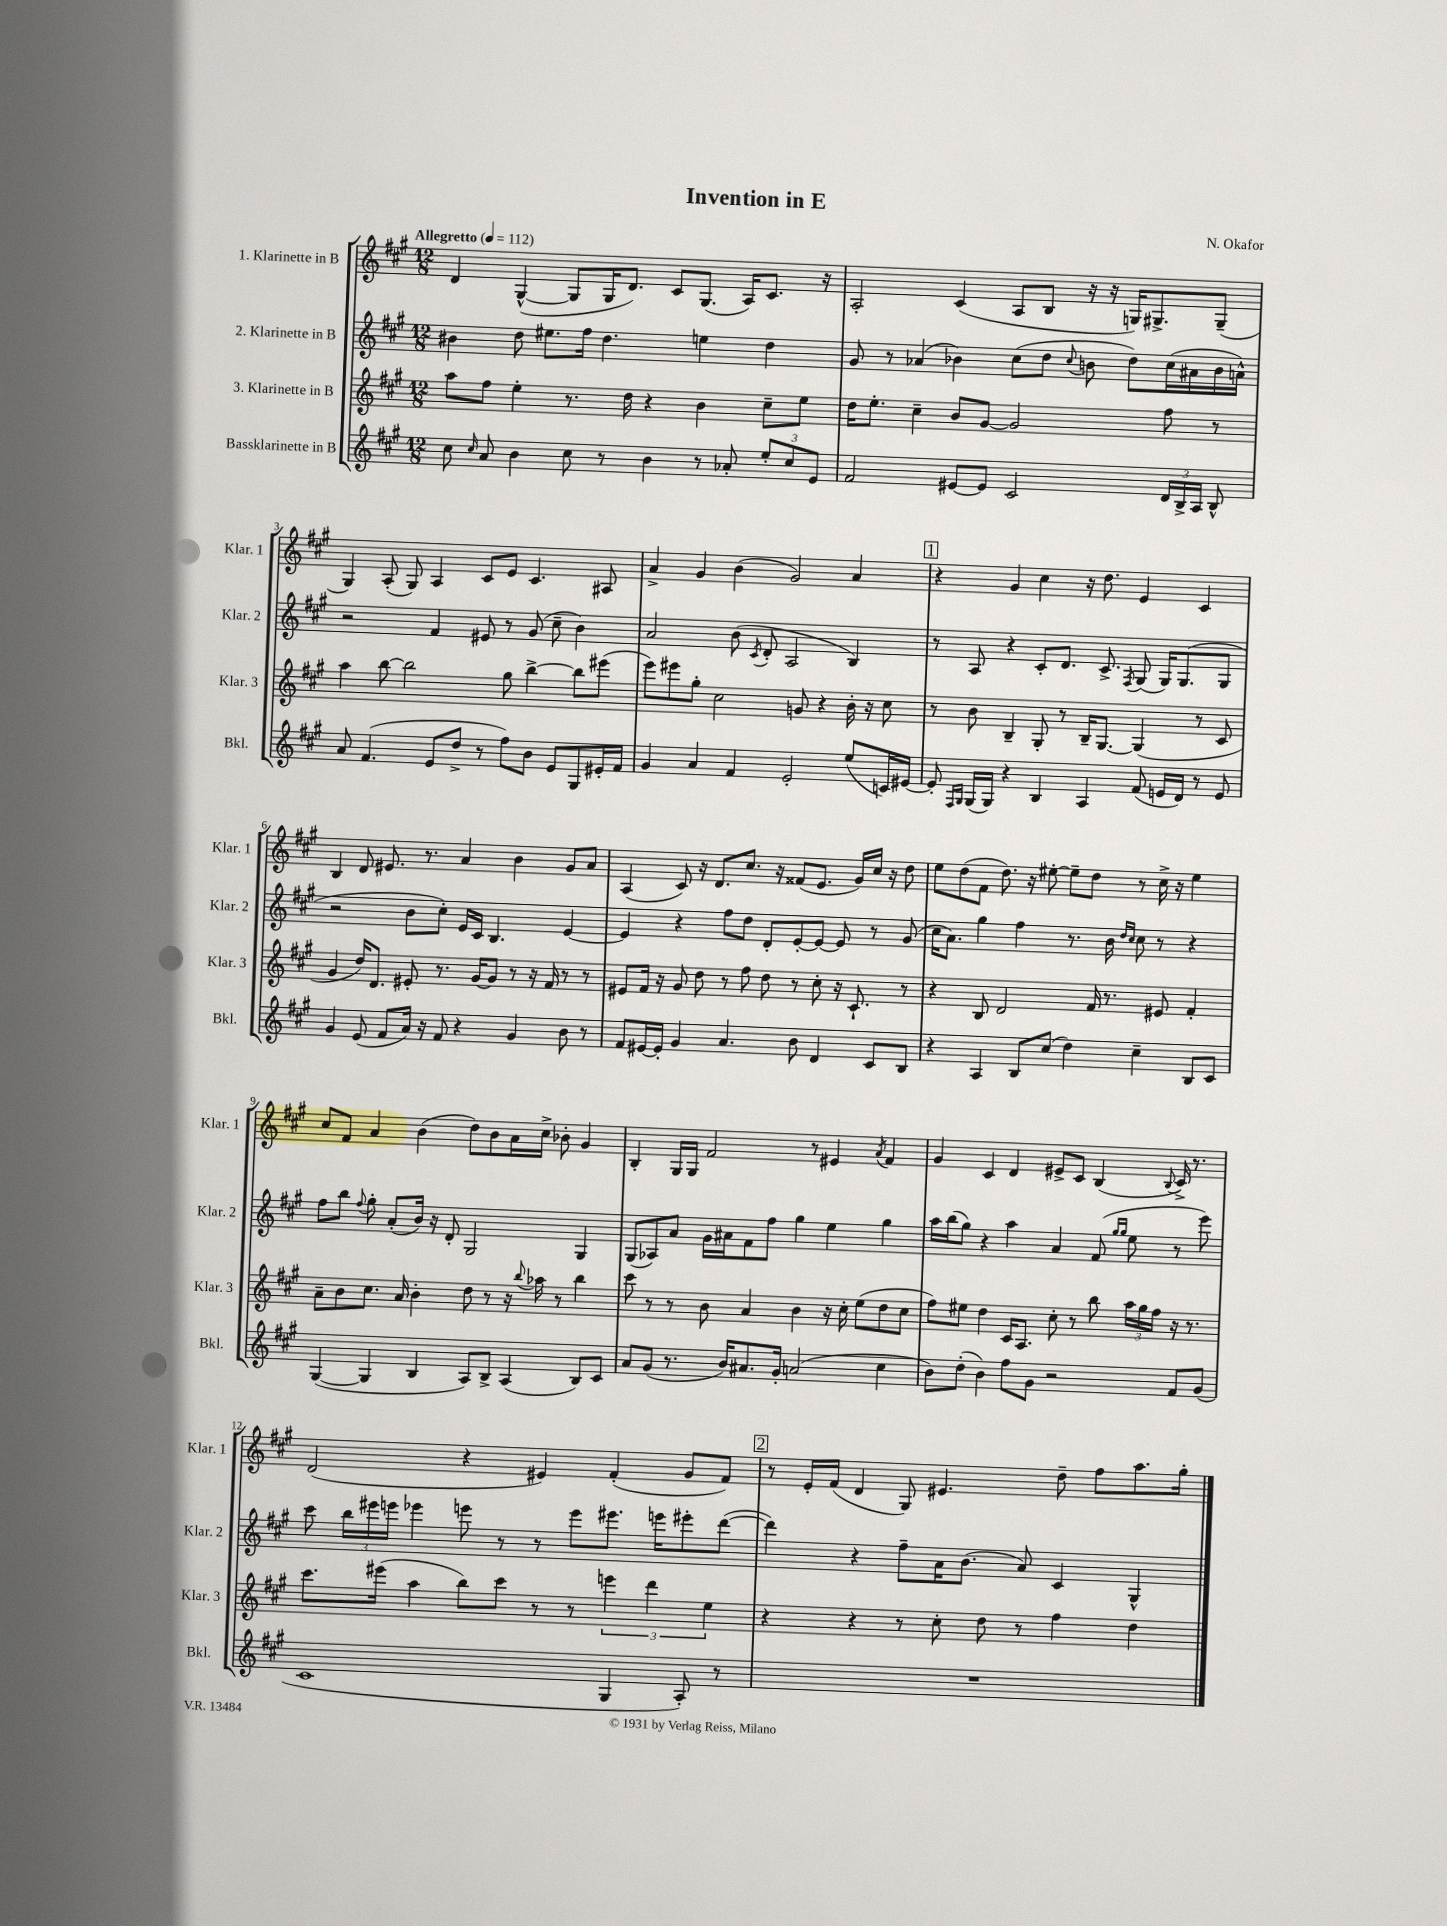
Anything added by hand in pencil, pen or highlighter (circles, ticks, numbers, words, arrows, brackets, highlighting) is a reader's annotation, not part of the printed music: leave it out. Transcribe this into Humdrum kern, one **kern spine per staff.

**kern	**kern	**kern	**kern
*part4	*part3	*part2	*part1
*staff4	*staff3	*staff2	*staff1
*I"Bassklarinette in B	*I"3. Klarinette in B	*I"2. Klarinette in B	*I"1. Klarinette in B
*I'Bkl.	*I'Klar. 3	*I'Klar. 2	*I'Klar. 1
*clefG2	*clefG2	*clefG2	*clefG2
*k[f#c#g#]	*k[f#c#g#]	*k[f#c#g#]	*k[f#c#g#]
*M12/8	*M12/8	*M12/8	*M12/8
*MM112	*MM112	*MM112	*MM112
=1	=1	=1	=1
!	!	!	!LO:TX:a:B:t=Allegretto
8cc#\	8aa\L	4b#X\	4d/
16qqcc#/	.	.	.
8a/	8ff#\J	.	.
4b\	4ee'\	8dd\	([4G#^^/
.	.	8.ee#X\L	.
8cc#\	8.r	.	8G#/L]
.	.	16ff#\Jk	.
8r	.	4.dd\	16G#/K
.	16dd\	.	8.d/J)
4b\	4r	.	.
.	.	.	8c#/L
8r	4b\	4een\	(8.G#/J
8a-X'/	.	.	.
.	.	.	16A/KL)
12ee'/L	8cc#~\L	4dd\	8.c#/J
12cc#/	.	.	.
.	8ee\J	.	.
12e/J	.	.	.
.	.	.	16r
=2	=2	=2	=2
2f#/	16dd\KL	8g#/	2A'/
.	8.ee'\J	.	.
.	.	8r	.
.	4cc#~\	(4a-X/	.
[8e#X/L	8b/L	4b-X\)	(4c#/
8e#/J]	[8g#/J	.	.
2c#/	2g#/]	(8cc#\L	8A/L
.	.	8dd\J	8B/J
.	.	8qqcc#/	.
.	.	8bn\	16r
.	.	.	16r
.	.	8dd\L)	16Gn/KL)
.	.	.	8.G#X^/
24d/LL	8ff#\	(16cc#\L	.
24B^/	.	.	.
.	.	16a#X\	.
24A/JJ	.	.	.
8B^^/	8r	16b\	(8G#~/J
.	.	16an^^\JJ)	.
!!LO:LB:g=z
=3	=3	=3	=3
8a/	4aa\	2r	4G#/)
(4.f#/	.	.	.
.	[8bb\	.	(8A'/
.	2bb\]	.	8G#/)
8e/L	.	4f#/	4A/
8dd^/J	.	.	.
8r	.	8e#X/	8c#/L
8ff#\L)	8gg#\	8r	8e/J
8b\J	[4bb^\	(8g#/	4.c#/
8e/L	.	8cc#~\	.
8G#/	8bb\L]	4b\)	.
16e#X'/L	(8eee#X\J	.	8A#X/
16f#/JJ	.	.	.
=4	=4	=4	=4
4g#/	8eee\L)	2a/	4a^/
.	8eee#X\	.	.
4a/	8gg#'\J	.	4g#/
.	2cc#\	.	.
4f#/	.	(8b\	(4b\
.	.	8qc#/	.
.	.	8d'/	.
2e'/	.	2A/	2g#/)
.	8gn/	.	.
.	4r	.	.
(8ee/L	16b'\	4B/)	4a/
.	16r	.	.
16cn/L)	8cc#\	.	.
[16e#X/JJ	.	.	.
!!LO:REH:place=s1:t=1
=5	=5	=5	=5
8e#'/]	8r	8r	4r
16qqF#/LL	.	.	.
16qqG#/JJ	.	.	.
(16G#/LL	8b\	8A/	.
16G#/JJ)	.	.	.
4r	4B~/	4r	4g#/
4B/	8G#'/	8c#'/L	4cc#\
.	8r	8.d/J	.
4A/	16B~/KL	.	16r
.	[8.G#/J	8.c#^/	8.dd\
.	.	8qF#/	.
(8f#/	(4G#/]	(8G#/	4e/
16en/LL	.	16G#/KL)	.
16d/JJ)	.	(8.G#/	.
8r	8r	.	4c#/
8e/	8c#/	8G#/J	.
!!LO:LB:g=z
=6	=6	=6	=6
4g#/	4g#/	2r	4B/
(8e/	16dd/KL)	.	8d/
.	8.d/J	.	.
8f#/L	.	.	8.e#X/
16a/Jk)	8e#X'/	8b\L	.
16r	.	.	8.r
8f#/	8.r	8cc#'\J)	.
4r	.	16e/LL	4a/
.	[16g#/KL	16c#/JJ	.
.	8g#/J]	4.B/	.
4g#/	8r	.	4b\
.	16r	.	.
.	16f#/	.	.
8b\	8r	[4e/	8g#/L
8r	8r	.	8a/J
=7	=7	=7	=7
8f#/L	8e#X/L	4e/]	(4A/
[16e#X/L	16f#/Jk	.	.
16e#'/JJ]	16r	.	.
4g#/	8g#/	4r	8c#/)
.	8dd\	.	16r
.	.	.	8.d/L
4.a/	8r	8ff#\L	.
.	8ff#\	8dd\J	8.cc#/J
.	8dd\	8d'/L	.
.	.	.	16r
8b\	8r	[8e'/	(8f##X/L
4d/	8cc#'\	8e/J_	8.e/J
.	16r	8e/]	.
.	8.c#`/	.	16g#/LL)
8c#/L	.	8r	16cc#/JJ
.	.	.	16r
8B/J	8r	(8g#/	8dd\
=8	=8	=8	=8
4r	4r	16cc#\KL	8ee\L
.	.	8.a\J)	.
.	.	.	(8dd\
4A/	8B/	4gg#\	8f#\J
.	2d/	.	8.dd\)
8B/L	.	4ff#\	.
.	.	.	16r
(8cc#/J	.	.	[8ee#X'\
4dd\)	.	8.r	8ee#~\L]
.	16f#/	.	8dd\J
.	8.r	16b\	.
.	.	16qqdd/LL	.
.	.	16qqcc#/JJ	.
4cc#~\	.	8cc#\	8r
.	8e#X/	8r	16cc#^\
.	.	.	16r
8B/L	4f#'/	4r	4ee#\
8c#/J	.	.	.
!!LO:LB:g=z
=9	=9	=9	=9
([4G#/	8a~\L	8ff#\L	8cc#/L
.	8b\	8bb\J	8f#/J
.	.	8qqff#/	.
4G#/]	8.cc#\J	8gg#'\	4a/
.	.	(8a'/L	.
.	16a/	.	.
4B/	4b'\	16b/Jk)	(4b\
.	.	16r	.
.	.	8d'/	.
8A/L)	8dd\	2G#/	8dd\L)
8B^/J	8r	.	8b\
(4A/	16r	.	16a\L
.	8qqbb/	.	.
.	16aa-X\	.	16cc#^\JJ
.	8r	.	8b-X'\
8B/L)	4bb\	4G#/	4g#/
8c#/J	.	.	.
=10	=10	=10	=10
8a/L	8ccc#\	(8G#/L	4B'/
(8g#/J	8r	8A-X/)	.
8.r	8r	8a/J	16G#/LL
.	.	.	16G#/JJ
.	8b\	16g#\LL	2f#/
16b/KL)	.	16a#X\J	.
8.a#X/	4a/	8f#\	.
.	.	8ff#\J	.
16g#'/Jk	.	.	.
(2an/	4b\	4gg#\	.
.	.	.	8r
.	16r	4ee\	4e#X/
.	16cc#'\	.	.
.	(8ee\L	.	.
.	.	.	8qa/
4cc#\	8dd\	4gg#\	4f#/
.	8cc#\J	.	.
=11	=11	=11	=11
8b\L)	8ff#\L)	16aa\LL	4g#/
.	.	(16bb\J	.
(8dd'\J	8ee#X\J	8gg#\J)	.
4b\)	4dd\	4r	4c#/
8ff#\L	16c#/KL	4aa\	4d/
.	8.A/J	.	.
8g#\J	.	.	.
2r	8cc#'\	4a/	8e#X^/L
.	8r	.	8c#/J
.	8bb\	(8f#/	(4B/
.	.	16qqgg#/LL	.
.	.	16qqgg#/JJ	.
.	24aa\LL	8ee\	.
.	24gg#\	.	.
.	24ff#\JJ	.	.
.	.	.	8qqB/
8f#/L	16r	8r	16c#^/)
.	8.r	.	8.r
(8g#/J	.	8eee\)	.
!!LO:LB:g=z
=12	=12	=12	=12
1c#	8.ccc#\L	8ccc#\	(2d/
.	.	24bb\LL	.
.	.	24eee#X\	.
.	(16eee#X\Jk	.	.
.	.	24eeen\JJ	.
.	4aa\	4eee-X\	.
.	8bb\L)	8eeen\	4r
.	8ccc#\J	8r	.
.	8r	8r	4e#X/)
.	8r	8eee\L	.
4G#/	6eeen\	8.eee#X\J	(4f#'/
.	6ddd\	.	.
.	.	16eeen\KL	.
8A'/)	.	8eee#X'\	8g#/L
.	6ee\	.	.
8r	.	([8ddd\J	8f#/J)
!!LO:REH:place=s1:t=2
=13	=13	=13	=13
1.r	4r	4ddd\])	8r
.	.	.	16e'/LL
.	.	.	(16f#/JJ
.	4r	4r	4d/
.	8r	8ff#~\L	8G#/)
.	8cc#'\	16a\K	4.e#X/
.	.	(8.b\J	.
.	8dd\	.	.
.	8r	8a/)	.
.	4ff#\	4c#/	8dd~\
.	.	.	8ff#\L
.	4dd\	4G#^^/	8.aa\
.	.	.	16gg#'\Jk
==	==	==	==
*-	*-	*-	*-
